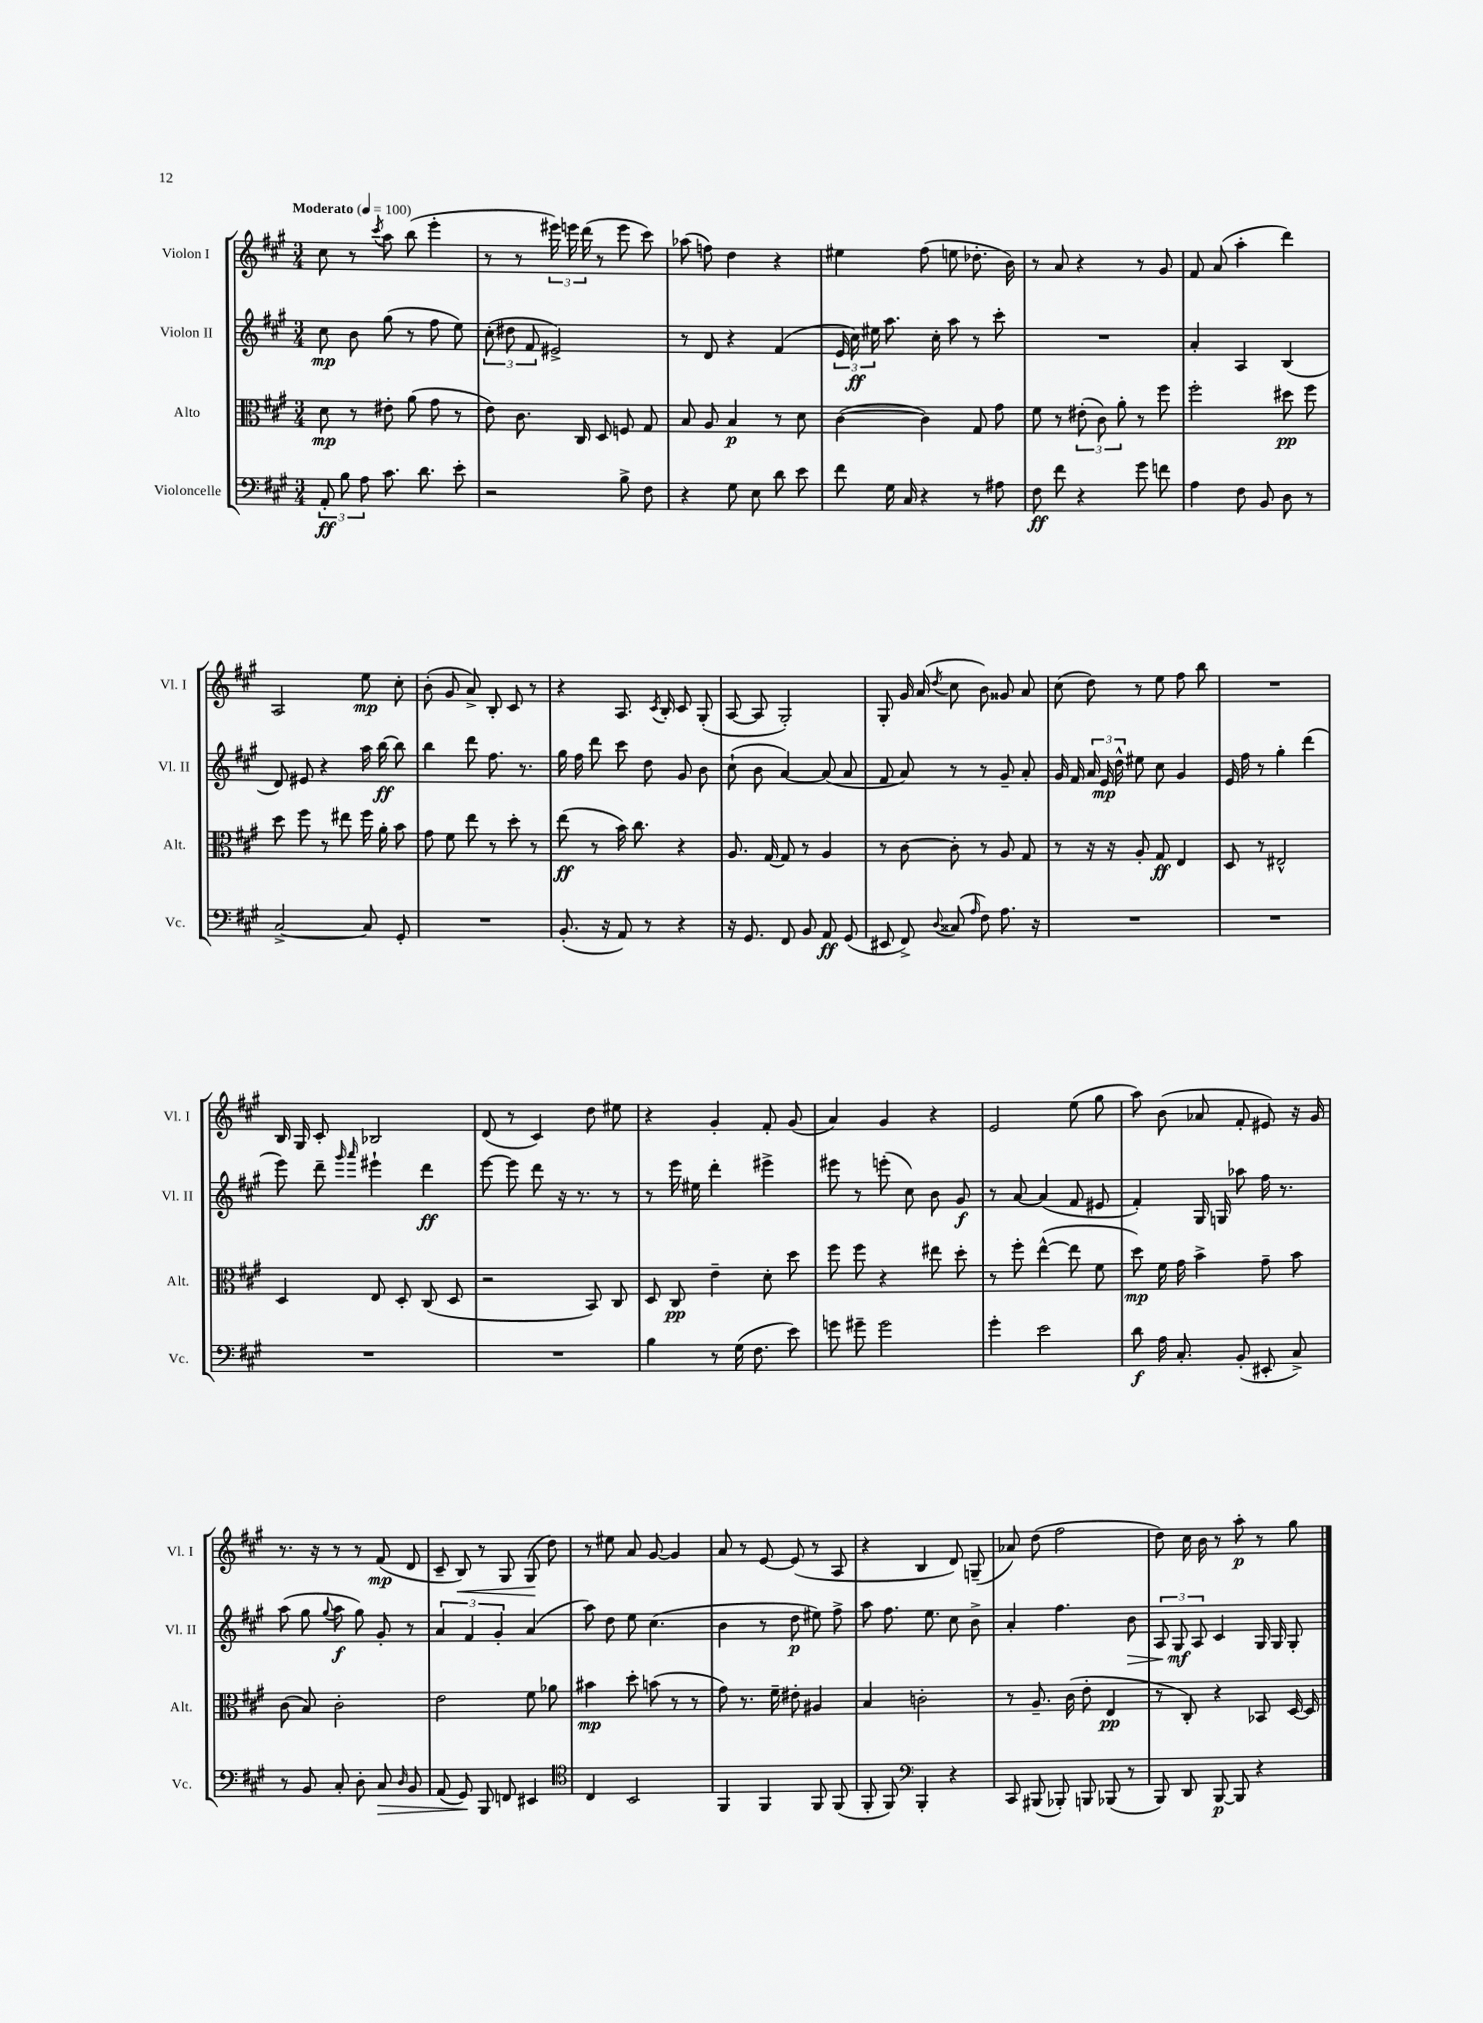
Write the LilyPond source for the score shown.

<<
\new StaffGroup <<
\new Staff = "s0" \with { instrumentName = "Violon I" shortInstrumentName = "Vl. I" } {
    \clef treble \key a \major \numericTimeSignature \time 3/4 \tempo "Moderato" 4 = 100
    \autoBeamOff cis''8 r8 \acciaccatura { cis'''8 } a''8 b''8( e'''4-. |
    r8 r8 \tuplet 3/2 { eis'''16) e'''16 d'''16( } r8 e'''8 cis'''8) |
    aes''8( f''8) d''4 r4 |
    eis''4 fis''8( e''8 des''8.-. b'16) |
    r8 a'8 r4 r8 gis'8 |
    fis'8 a'8( a''4-. d'''4) |
    a2 e''8\mp cis''8-. |
    b'8-.( gis'8 a'8->) b8-. cis'8 r8 |
    r4 a8. \acciaccatura { cis'8 } b16-. cis'8 gis8-.( |
    a8~ a8 gis2-.) |
    gis8-. gis'16 a'16( \acciaccatura { d''8 } cis''8 b'8) gisis'8 a'8 |
    cis''8( d''8) r8 e''8 fis''8 b''8 |
    R2. |
    b16 gis16 cis'8-. bes2 |
    d'8( r8 cis'4) d''8 eis''8 |
    r4 gis'4-. fis'8-. gis'8( |
    a'4) gis'4 r4 |
    e'2 e''8( gis''8 |
    a''8) b'8( aes'8 fis'8-. eis'8) r16 gis'16 |
    r8. r16 r8 r8 fis'8\mp( d'8 |
    cis'8-- b8\<) r8 gis8 gis8\!( d''8) |
    r8 eis''8 a'8 gis'8~ gis'4 |
    a'8 r8 e'8~ e'8( r8 a8 |
    r4 b4 d'8) g8--( |
    aes'8) d''8( fis''2 |
    d''8) cis''16 b'16 r8 a''8-.\p r8 gis''8 \bar "|." |
}
\new Staff = "s1" \with { instrumentName = "Violon II" shortInstrumentName = "Vl. II" } {
    \clef treble \key a \major \numericTimeSignature \time 3/4
    \autoBeamOff cis''8\mp b'8 gis''8( r8 fis''8 e''8) |
    \tuplet 3/2 { cis''8-.( dis''8 fis'8 } eis'2->) |
    r8 d'8 r4 fis'4( |
    \tuplet 3/2 { e'16 cis''16\ff) eis''16 } a''8. cis''16-. a''8 r8 cis'''8-. |
    R2. |
    a'4-. a4 b4( |
    d'8) eis'8 r4 a''16 b''16~\ff b''8 |
    b''4 d'''8 fis''8. r8. |
    gis''16 fis''16 d'''8 cis'''8 d''8 gis'8 b'8 |
    cis''8-!( b'8 a'4~) a'8( a'8 |
    fis'8 a'8) r8 r8 gis'8-- a'8-. |
    gis'16 fis'16 \tuplet 3/2 { a'16 e'16\mp d''16-^ } eis''8 cis''8 gis'4 |
    e'16 fis''16 r8 gis''4-. d'''4( |
    e'''8) d'''8-- \grace { gis'''16 a'''16 } eis'''4-! d'''4\ff |
    e'''8~ e'''8 d'''8 r16 r8. r8 |
    r8 e'''16 eis''16 d'''4-. eis'''4-> |
    eis'''8 r8 e'''8-.( cis''8) b'8 gis'8\f |
    r8 a'8~ a'4( fis'8 eis'8 |
    fis'4-.) gis16 g16 aes''8 fis''16 r8. |
    a''8( gis''8 \appoggiatura { gis''8 } a''8\f gis''8) gis'8-. r8 |
    \tuplet 3/2 { a'4 fis'4 gis'4-. } a'4( |
    a''8) d''8 e''8 cis''4.( |
    b'4 r8 d''8\p eis''8) fis''8-> |
    a''8 fis''8. e''8. cis''8 b'8-> |
    a'4-. fis''4. b'8\> |
    \tuplet 3/2 { a8 gis8\mf\! a8 } cis'4 gis16 gis16 gis8-. \bar "|." |
}
\new Staff = "s2" \with { instrumentName = "Alto" shortInstrumentName = "Alt." } {
    \clef alto \key a \major \numericTimeSignature \time 3/4
    \autoBeamOff d'8\mp r8 eis'8-. a'8( gis'8 r8 |
    e'8) cis'8. cis16 d8 f8 gis8 |
    b8 a8 b4\p r8 d'8 |
    cis'4~( cis'4) gis8 gis'8 |
    fis'8 r8 \tuplet 3/2 { eis'8-.( cis'8) a'8-. } r8 fis''8 |
    fis''2-. dis''8\pp fis''8 |
    d''8 fis''8 r8 eis''8 fis''16 a'16-. b'8 |
    gis'8 fis'8 e''8 r8 d''8-. r8 |
    e''8\ff( r8 b'16) cis''8. r4 |
    a8. gis16~ gis8 r8 a4 |
    r8 cis'8~ cis'8-. r8 a8 gis8 |
    r8 r16 r16 a8-. gis8\ff e4 |
    d8 r8 eis2-^ |
    d4 e8 d8-. cis8( d8 |
    r2 b,8) cis8 |
    d8 cis8\pp e'4-- d'8-. d''8 |
    fis''8 fis''8 r4 eis''8 d''8-. |
    r8 fis''8-. e''4~-^( e''8 fis'8 |
    d''8\mp) fis'16 gis'16 b'4-> gis'8-- b'8 |
    cis'8( b8) cis'2-. |
    e'2 fis'8 aes'8 |
    bis'4\mp d''8-. b'8( r8 r8 |
    gis'8) r8. fis'16-- eis'8-. ais4 |
    b4 c'2-. |
    r8 a8.-- cis'16( e'8-. e4\pp |
    r8 cis8-.) r4 bes,8 d16~ d16 \bar "|." |
}
\new Staff = "s3" \with { instrumentName = "Violoncelle" shortInstrumentName = "Vc." } {
    \clef bass \key a \major \numericTimeSignature \time 3/4
    \autoBeamOff \tuplet 3/2 { a,8-.\ff b8 a8 } cis'8. d'8. e'8-. |
    r2 b8-> fis8 |
    r4 gis8 e8 d'8 e'8 |
    fis'8 gis16 cis16 r4 r8 ais8 |
    fis8\ff fis'8 r4 gis'8 f'8 |
    a4 fis8 b,8 d8 r8 |
    cis2~-> cis8 gis,8-. |
    R2. |
    b,8.-.( r16 a,8) r8 r4 |
    r16 gis,8. fis,8 b,8 a,8\ff gis,8( |
    eis,8 fis,8->) \appoggiatura { d8 } cisis8( \grace { a16 } fis8) a8. r16 |
    R2. |
    R2. |
    R2. |
    R2. |
    b4 r8 gis16( fis8. e'8) |
    g'8 gis'8-- gis'2 |
    gis'4-. e'2 |
    d'8\f a16 cis8.-. b,8-.( eis,8-. cis8->) |
    r8 b,8 cis8-. d8-. cis8\> \grace { d16 } b,8 |
    a,8( gis,8\!) b,,8 f,8 eis,4 |
    \clef tenor cis4 b,2 |
    fis,4 fis,4 fis,8 fis,8( |
    fis,8-. fis,8) \clef bass b,,4-. r4 |
    cis,8 bis,,8( bes,,8-.) b,,8 bes,,8( r8 |
    b,,8) d,8 b,,8~\p b,,8 r4 \bar "|." |
}
>>
>>
\layout { \context { \Score \remove "Bar_number_engraver" } }
